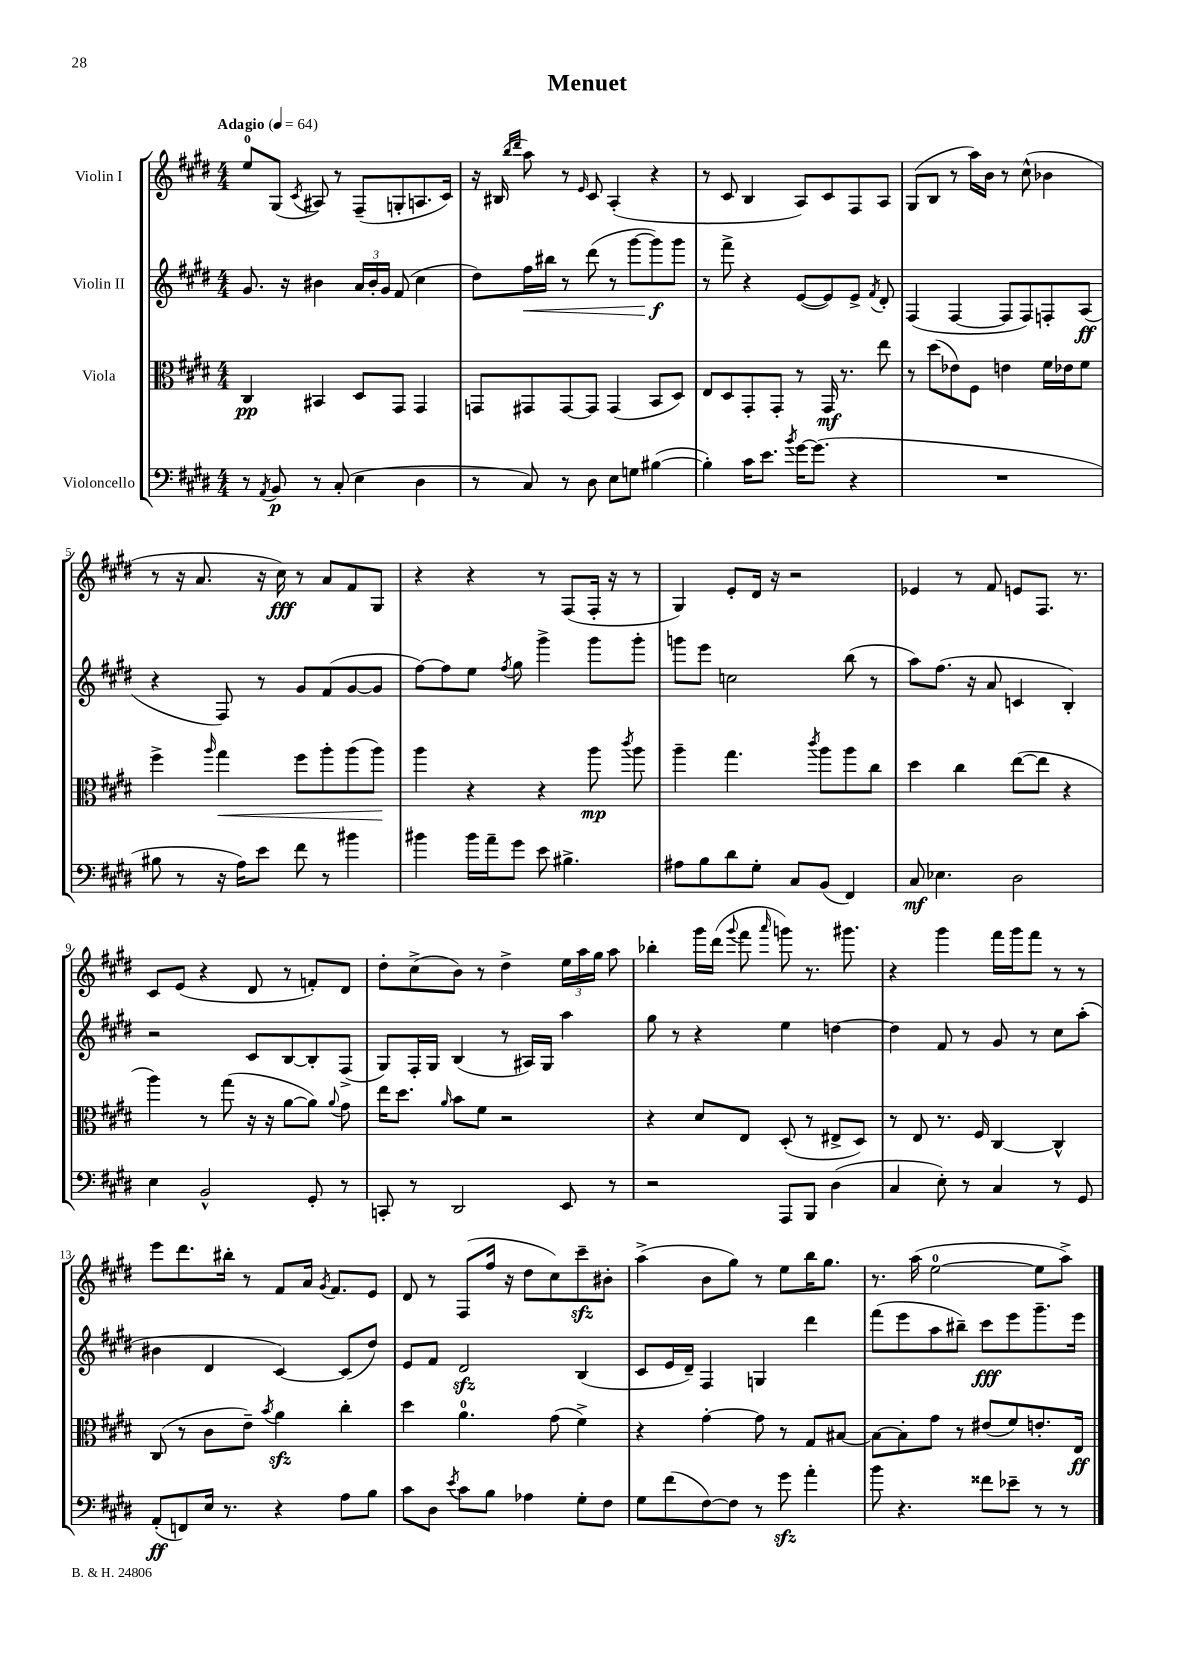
\header { title = "Menuet" }
<<
\new StaffGroup <<
\new Staff = "s0" \with { instrumentName = "Violin I" } {
    \clef treble \key e \major \numericTimeSignature \time 4/4 \tempo "Adagio" 4 = 64
    \autoBeamOff e''8[-0 gis8]( \acciaccatura { cis'8 } ais8) r8 fis8[--( g8-. a8. cis'16]) |
    r16 bis16( \grace { b''16[ dis'''16] } a''8) r8 \grace { e'16 } cis'8 a4-.( r4 |
    r8 cis'8 b4 a8[) cis'8 fis8 a8] |
    gis8[( b8] r8 a''16[) b'16] r8 cis''8-^( bes'4 |
    r8 r16 a'8. r16 cis''16\fff) r8 a'8[ fis'8 gis8] |
    r4 r4 r8 fis8[( fis16]-. r16 r8 |
    gis4) e'8[-. dis'16] r16 r2 |
    ees'4 r8 fis'8 e'8[ fis8.] r8. |
    cis'8[ e'8]( r4 dis'8 r8 f'8[-.) dis'8] |
    dis''8[-. cis''8->( b'8]) r8 dis''4-> \tuplet 3/2 { e''16[ a''16 gis''16] } a''8 |
    bes''4-. gis'''16[ dis'''16]( \appoggiatura { gis'''8 } fis'''8 \grace { a'''16 } g'''8) r8. gis'''8. |
    r4 gis'''4 fis'''16[ gis'''16 fis'''8] r8 r8 |
    e'''8[ dis'''8. bis''16]-. r8 fis'8[ a'16] \acciaccatura { gis'8 } fis'8.[ e'8] |
    dis'8 r8 fis8[( fis''16] r16 dis''8[ cis''8) cis'''8--\sfz bis'8]-. |
    a''4->( b'8[ gis''8]) r8 e''8[ b''16 gis''8.] |
    r8. a''16( e''2-0~ e''8[ a''8]->) \bar "|." |
}
\new Staff = "s1" \with { instrumentName = "Violin II" } {
    \clef treble \key e \major \numericTimeSignature \time 4/4
    \autoBeamOff gis'8. r16 bis'4 \tuplet 3/2 { a'16[ bis'16-. gis'16] } fis'8( cis''4 |
    dis''8[) fis''16\< bis''16] r8 dis'''8( r8 gis'''8[~ gis'''8\f\!) gis'''8] |
    r8 fis'''8-> r4 e'8[~( e'8) e'8]-> \acciaccatura { fis'8 } dis'8-. |
    fis4( fis4~ fis8[ fis8) f8-. a8]\ff( |
    r4 fis8) r8 gis'8[ fis'8( gis'8~ gis'8] |
    fis''8[~) fis''8 e''8] \acciaccatura { fis''8 } gis''8 gis'''4-> gis'''8[ gis'''8]-. |
    g'''8[ e'''8] c''2 b''8( r8 |
    a''8[) fis''8.]( r16 a'8 c'4 b4-.) |
    r2 cis'8[ b8~ b8-. fis8]->( |
    gis8[) fis16-. gis16] b4( r8 ais16[) gis16] a''4 |
    gis''8 r8 r4 e''4 d''4~ |
    d''4 fis'8 r8 gis'8 r8 cis''8[ a''8]-.( |
    bis'4 dis'4 cis'4~) cis'8[( dis''8]) |
    e'8[ fis'8] dis'2\sfz b4( |
    cis'8[ e'16 dis'16]--) fis4 g4 dis'''4 |
    fis'''8[( e'''8 a''8 bis''8]--) cis'''8[\fff e'''8 gis'''8.-- e'''16] \bar "|." |
}
\new Staff = "s2" \with { instrumentName = "Viola" } {
    \clef alto \key e \major \numericTimeSignature \time 4/4
    \autoBeamOff cis4\pp bis,4 dis8[ gis,8] gis,4 |
    g,8[ gis,8 gis,8~ gis,8] gis,4( b,8[ dis8]) |
    e8[ dis8 gis,8-. gis,8]-. r8 gis,16\mf r8. e''8 |
    r8 dis''8[( ees'8) fis8] e'4 fis'16[ ees'16 fis'8] |
    fis''4-> \grace { a''16 } gis''4\< fis''8[ a''8-. a''8( a''8]\!) |
    a''4 r4 r4 a''8\mp \acciaccatura { cis'''8 } a''8 |
    a''4-- gis''4. \acciaccatura { cis'''8 } a''8[ a''8 cis''8] |
    dis''4 cis''4 e''8[~( e''8] r4 |
    a''4) r8 gis''8( r16 r16 a'8[~ a'8]) \appoggiatura { a'8 } gis'8 |
    e''16[ dis''8.] \grace { a'16 } b'8[ fis'8] r2 |
    r4 dis'8[ e8] dis8-.( r8 eis8[-> dis8]) |
    r8 e8 r8. fis16 cis4~ cis4-^ |
    cis8( r8 cis'8[ e'8]--) \acciaccatura { b'8 } a'4\sfz cis''4-. |
    dis''4 a'4.-0 gis'8( fis'4->) |
    r4 gis'4~-. gis'8 r8 gis8[ bis8]~ |
    bis8[~ bis8-. gis'8] r8 eis'8[( fis'8) e'8.-. e16]\ff \bar "|." |
}
\new Staff = "s3" \with { instrumentName = "Violoncello" } {
    \clef bass \key e \major \numericTimeSignature \time 4/4
    \autoBeamOff r8 \acciaccatura { a,8 } b,8\p r8 cis8-.( e4 dis4 |
    r8 cis8) r8 dis8 e8[ g8] bis4~( |
    bis4-.) cis'16[ e'8.] \acciaccatura { b'8 } gis'16[~ gis'8.]( r4 |
    R1 |
    bis8 r8 r16 a16[) e'8] fis'8 r8 bis'4 |
    bis'4 bis'16[ a'16-- gis'8] e'8 bis4.-> |
    ais8[ b8 dis'8 gis8]-. cis8[ b,8]( fis,4) |
    cis8\mf ees4. dis2 |
    e4 b,2-^ gis,8-. r8 |
    c,8-. r8 dis,2 e,8 r8 |
    r2 a,,8[ b,,8] dis4( |
    cis4 e8-.) r8 cis4 r8 gis,8 |
    a,8[-.\ff( f,8) e16] r8. r4 a8[ b8] |
    cis'8[ dis8] \acciaccatura { e'8 } cis'8[ b8] aes4 gis8[-. fis8] |
    gis8[ fis'8( fis8~) fis8] r8 gis'8\sfz a'4-. |
    b'8 r4. fisis'8[ ees'8]-- r8 r8 \bar "|." |
}
>>
>>
